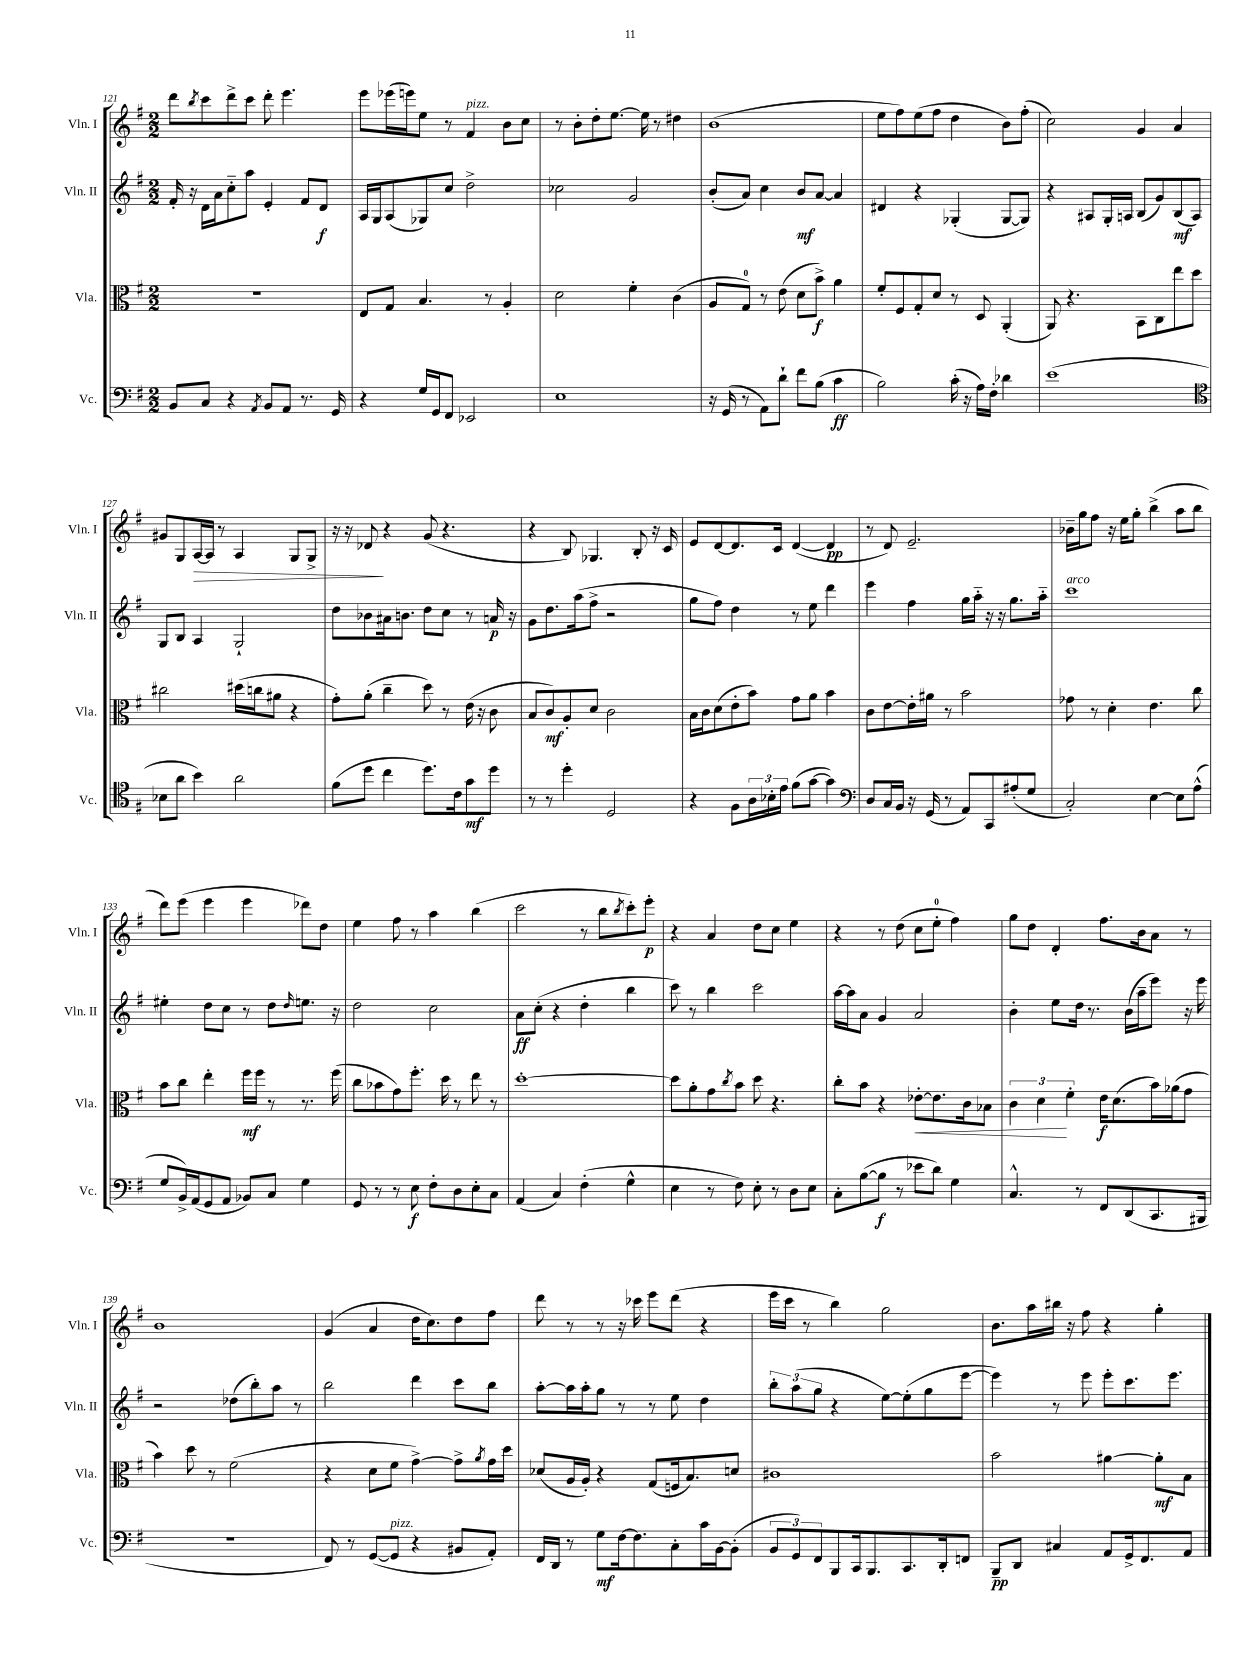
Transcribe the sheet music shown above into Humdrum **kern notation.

**kern	**dynam	**kern	**dynam	**kern	**dynam	**kern	**dynam
*part4	*part4	*part3	*part3	*part2	*part2	*part1	*part1
*staff4	*staff4	*staff3	*staff3	*staff2	*staff2	*staff1	*staff1
*I"Vc.	*	*I"Vla.	*	*I"Vln. II	*	*I"Vln. I	*
*I'Vc.	*	*I'Vla.	*	*I'Vln. II	*	*I'Vln. I	*
*clefF4	*	*clefC3	*	*clefG2	*	*clefG2	*
*k[f#]	*	*k[f#]	*	*k[f#]	*	*k[f#]	*
*M2/2	*	*M2/2	*	*M2/2	*	*M2/2	*
=121	=121	=121	=121	=121	=121	=121	=121
8BB/L	.	1r	.	16f#'/	.	8ddd\L	.
.	.	.	.	16r	.	.	.
.	.	.	.	.	.	8qbb/	.
8C/J	.	.	.	16d\LL	.	8ccc\	.
.	.	.	.	16a\J	.	.	.
4r	.	.	.	8cc\	.	8ddd^\	.
.	.	.	.	8aa\J	.	8ccc\J	.
8qAA/	.	.	.	.	.	.	.
8BB/L	.	.	.	4e'/	.	8ddd'\	.
8AA/J	.	.	.	.	.	4.eee\	.
8.r	.	.	.	8f#/L	.	.	.
.	.	.	.	8d/J	f	.	.
16GG/	.	.	.	.	.	.	.
=122	=122	=122	=122	=122	=122	=122	=122
4r	.	8E/L	.	16A/LL	.	8eee\L	.
.	.	.	.	16G/J	.	.	.
.	.	8G/J	.	(8A/	.	(16eee-X\L	.
.	.	.	.	.	.	16eeen\J)	.
16G/LL	.	4.B/	.	8G-X/)	.	8ee\J	.
16GG/J	.	.	.	.	.	.	.
8FF#/J	.	.	.	8cc/J	.	8r	.
!	!	!	!	!	!	!LO:TX:a:i:t=pizz.	!
2EE-X/	.	.	.	2dd^\	.	4f#/	.
.	.	8r	.	.	.	.	.
.	.	4A'/	.	.	.	8b\L	.
.	.	.	.	.	.	8cc\J	.
=123	=123	=123	=123	=123	=123	=123	=123
1E	.	2d\	.	2cc-X\	.	8r	.
.	.	.	.	.	.	8b'\L	.
.	.	.	.	.	.	8dd'\	.
.	.	.	.	.	.	[8.ee\J	.
.	.	4f#'\	.	2g/	.	.	.
.	.	.	.	.	.	16ee\]	.
.	.	.	.	.	.	8r	.
.	.	(4c\	.	.	.	4dd#X\	.
=124	=124	=124	=124	=124	=124	=124	=124
16r	.	8A/L	.	(8b'/L	.	(1b	.
(16GG/	.	.	.	.	.	.	.
8r	.	8G/J)	.	8a/J)	.	.	.
8AA\L)	.	8r	.	4cc\	.	.	.
8d`\J	.	(8e\	.	.	.	.	.
8f#\L	.	8d\L	.	8b/L	mf	.	.
(8B\J	.	8b^\J)	f	[8a/J	.	.	.
4c\	ff	4a\	.	4a/]	.	.	.
=125	=125	=125	=125	=125	=125	=125	=125
2B\)	.	8f#'/L	.	4d#X/	.	8ee\L	.
.	.	8F#/	.	.	.	8ff#\)	.
.	.	8G'/	.	4r	.	(8ee\	.
.	.	8d/J	.	.	.	8ff#\J	.
(16c'\	.	8r	.	(4G-X'/	.	4dd\	.
16r	.	.	.	.	.	.	.
16A\LL)	.	8D/	.	.	.	.	.
16F#'\JJ	.	.	.	.	.	.	.
4d-X\	.	(4AA'/	.	[8G-/L	.	8b\L)	.
.	.	.	.	8G-/J])	.	(8ff#'\J	.
=126	=126	=126	=126	=126	=126	=126	=126
(1e	.	8AA/)	.	4r	.	2cc\)	.
.	.	4.r	.	.	.	.	.
.	.	.	.	8A#X/L	.	.	.
.	.	.	.	16G'/L	.	.	.
.	.	.	.	16An/JJ	.	.	.
.	.	8BB\L	.	(8B/L	.	4g/	.
.	.	8C\	.	8g/)	.	.	.
.	.	8ee\	.	(8B/	mf	4a/	.
.	.	8dd\J	.	8A/J)	.	.	.
!!LO:LB:g=z
=127	=127	=127	=127	=127	=127	=127	=127
*clefC4	*	*	*	*	*	*	*
8B-X\L	.	2cc#X\	.	8G/L	.	8g#X/L	.
8a\J	.	.	.	8B/J	.	8G/	.
!	!	!	!	!	!	!	!LO:HP:b
4b\)	.	.	.	4A/	.	[16A/L	>
.	.	.	.	.	.	16A/JJ]	.
.	.	.	.	.	.	8r	.
2a\	.	(16dd#X\LL	.	2G`/	.	4A/	.
.	.	16ccn\J	.	.	.	.	.
.	.	8a#X\J	.	.	.	.	.
.	.	4r	.	.	.	8G/L	.
.	.	.	.	.	.	8G^/J	.
=128	=128	=128	=128	=128	=128	=128	=128
(8f#\L	.	8g'\L)	.	8dd\L	.	16r	.
.	.	.	.	.	.	16r	.
8dd\J	.	(8a'\J	.	8b-X\	.	8d-X/	.
4cc\	.	4cc~\	.	16a#X\k	.	4r	]
.	.	.	.	8.bn\J	.	.	.
8.dd\L)	.	8dd\)	.	8dd\L	.	(8g/	.
.	.	8r	.	8cc\J	.	4.r	.
16c\k	.	.	.	.	.	.	.
8g\	mf	(16e\	.	8r	.	.	.
.	.	16r	.	.	.	.	.
8dd\J	.	8c\	.	16an/	p	.	.
.	.	.	.	16r	.	.	.
=129	=129	=129	=129	=129	=129	=129	=129
8r	.	8B/L	.	8g\L	.	4r	.
8r	.	8c/)	mf	8.dd\	.	.	.
4dd'\	.	8A'/	.	.	.	8B/)	.
.	.	.	.	(16aa\k	.	.	.
.	.	8d/J	.	8ff#^\J	.	4.G-X/	.
2D/	.	2c\	.	2r	.	.	.
.	.	.	.	.	.	8B'/	.
.	.	.	.	.	.	16r	.
.	.	.	.	.	.	16c/	.
=130	=130	=130	=130	=130	=130	=130	=130
4r	.	16B\LL	.	8gg\L	.	8e/L	.
.	.	16c\J	.	.	.	.	.
.	.	(8d\	.	8ff#\J)	.	[8d/	.
8F#\L	.	8e'\	.	4dd\	.	8.d/]	.
24A\L	.	8b\J)	.	.	.	.	.
24B-X'\	.	.	.	.	.	.	.
.	.	.	.	.	.	16c/Jk	.
24e\JJ	.	.	.	.	.	.	.
(8f#\L	.	8g\L	.	8r	.	([4d/	.
[8g\J	.	8a\J	.	8ee\	.	.	.
4g\])	.	4b\	.	4ddd\	.	4d/]	pp
=131	=131	=131	=131	=131	=131	=131	=131
*clefF4	*	*	*	*	*	*	*
8D/L	.	8c\L	.	4eee\	.	8r	.
16C/L	.	[8e\	.	.	.	8d/)	.
16BB/JJ	.	.	.	.	.	.	.
16r	.	16e'\L]	.	4ff#\	.	2.e~/	.
(16GG/	.	16a#X\JJ	.	.	.	.	.
8r	.	8r	.	.	.	.	.
8AA/L)	.	2b\	.	16gg\LL	.	.	.
.	.	.	.	16aa\JJ	.	.	.
8CC/	.	.	.	16r	.	.	.
.	.	.	.	16r	.	.	.
(8A#X'/	.	.	.	8.gg\L	.	.	.
8G/J	.	.	.	.	.	.	.
.	.	.	.	16aa\Jk	.	.	.
=132	=132	=132	=132	=132	=132	=132	=132
!	!	!	!	!LO:TX:a:i:t=arco	!	!	!
2C'/)	.	8g-X\	.	1ccc	.	16b-X~\LL	.
.	.	.	.	.	.	16gg\J	.
.	.	8r	.	.	.	8ff#\J	.
.	.	4d'\	.	.	.	16r	.
.	.	.	.	.	.	16ee\KL	.
.	.	.	.	.	.	8gg'\J	.
[4E\	.	4.e\	.	.	.	(4bb^\	.
8E\L]	.	.	.	.	.	8aa\L	.
(8A^^\J	.	8cc\	.	.	.	8bb\J	.
!!LO:LB:g=z
=133	=133	=133	=133	=133	=133	=133	=133
8G/L	.	8b\L	.	4ee#X'\	.	8ddd\L)	.
16BB^/L)	.	8cc\J	.	.	.	(8eee\J	.
(16AA/J	.	.	.	.	.	.	.
8GG/	.	4ee'\	.	8dd\L	.	4eee\	.
8AA/J	.	.	.	8cc\J	.	.	.
8BB-X/L)	.	16ff#\LL	mf	8r	.	4eee\	.
.	.	16ff#\JJ	.	.	.	.	.
8C/J	.	8r	.	8dd\L	.	.	.
.	.	.	.	16qqdd/	.	.	.
4G\	.	8.r	.	8.een\J	.	8ddd-X\L)	.
.	.	.	.	.	.	8dd\J	.
.	.	(16ff#\	.	16r	.	.	.
=134	=134	=134	=134	=134	=134	=134	=134
8GG/	.	8cc\L	.	2dd\	.	4ee\	.
8r	.	8b-X\	.	.	.	.	.
8r	.	8g\)	.	.	.	8ff#\	.
8E\	f	8.ff#'\J	.	.	.	8r	.
8F#'\L	.	.	.	2cc\	.	4aa\	.
.	.	16dd\	.	.	.	.	.
8D\	.	8r	.	.	.	.	.
8E'\	.	8ee\	.	.	.	(4bb\	.
8C\J	.	8r	.	.	.	.	.
=135	=135	=135	=135	=135	=135	=135	=135
(4AA/	.	[1dd'	.	8a\L	ff	2ccc\	.
.	.	.	.	(8cc'\J	.	.	.
4C/)	.	.	.	4r	.	.	.
(4F#'\	.	.	.	4dd'\	.	8r	.
.	.	.	.	.	.	8bb\L	.
.	.	.	.	.	.	8qbb/	.
4G^^\	.	.	.	4bb\	.	8ccc'\)	.
.	.	.	.	.	.	8eee'\J	p
=136	=136	=136	=136	=136	=136	=136	=136
4E\	.	8dd\L]	.	8ccc\)	.	4r	.
.	.	8a'\	.	8r	.	.	.
8r	.	8g\	.	4bb\	.	4a/	.
.	.	8qcc/	.	.	.	.	.
8F#\)	.	8b\J	.	.	.	.	.
8E'\	.	8dd\	.	2ccc\	.	8dd\L	.
8r	.	4.r	.	.	.	8cc\J	.
8D\L	.	.	.	.	.	4ee\	.
8E\J	.	.	.	.	.	.	.
=137	=137	=137	=137	=137	=137	=137	=137
8C'\L	.	8cc'\L	.	[16aa\LL	.	4r	.
.	.	.	.	16aa\J]	.	.	.
([8B\	.	8b\J	.	8a\J	.	.	.
8B\J]	f	4r	.	4g/	.	8r	.
8r	.	.	.	.	.	(8dd\	.
!	!	!	!LO:HP:b	!	!	!	!
8e-X\L	.	[8e-X'\L	<	2a/	.	8cc\L	.
8d\J)	.	8.e-\]	.	.	.	8ee'\J	.
4G\	.	.	.	.	.	4ff#\)	.
.	.	16c\k	.	.	.	.	.
.	.	8B-X\J	.	.	.	.	.
=138	=138	=138	=138	=138	=138	=138	=138
4.C^^/	.	6c\	.	4b'\	.	8gg\L	.
.	.	.	.	.	.	8dd\J	.
.	.	6d\	.	.	.	.	.
.	.	.	.	8ee\L	.	4d'/	.
.	.	6f#'\	[	.	.	.	.
8r	.	.	.	16dd\Jk	.	.	.
.	.	.	.	8.r	.	.	.
8FF#/L	.	16e\KL	f	.	.	8.ff#\L	.
.	.	(8.d\	.	.	.	.	.
(8DD/	.	.	.	(16b\LL	.	.	.
.	.	.	.	16aa~\J	.	16b\k	.
8.CC/	.	16b\L)	.	8eee\J)	.	8a\J	.
.	.	(16a-X\J	.	.	.	.	.
.	.	8g\J	.	16r	.	8r	.
16BBB#X/Jk	.	.	.	16eee\	.	.	.
!!LO:LB:g=z
=139	=139	=139	=139	=139	=139	=139	=139
1r	.	4b\)	.	2r	.	1b	.
.	.	8dd\	.	.	.	.	.
.	.	8r	.	.	.	.	.
.	.	(2f#\	.	(8dd-X\L	.	.	.
.	.	.	.	8bb'\)	.	.	.
.	.	.	.	8aa\J	.	.	.
.	.	.	.	8r	.	.	.
=140	=140	=140	=140	=140	=140	=140	=140
8FF#/)	.	4r	.	2bb\	.	(4g/	.
8r	.	.	.	.	.	.	.
([8GG/L	.	8d\L	.	.	.	4a/	.
!LO:TX:a:i:t=pizz.	!	!	!	!	!	!	!
8GG/J]	.	8f#\J	.	.	.	.	.
4r	.	[4g^\)	.	4ddd\	.	16dd\KL	.
.	.	.	.	.	.	8.cc\)	.
8BB#X/L	.	8g^\L]	.	8ccc\L	.	8dd\	.
.	.	8qa/	.	.	.	.	.
8AA'/J)	.	16g\L	.	8bb\J	.	8ff#\J	.
.	.	16dd\JJ	.	.	.	.	.
=141	=141	=141	=141	=141	=141	=141	=141
16FF#/LL	.	(8d-X/L	.	[8aa'\L	.	8ddd\	.
16DD/JJ	.	.	.	.	.	.	.
8r	.	16A/L	.	16aa\L]	.	8r	.
.	.	16A'/JJ)	.	16aa'\J	.	.	.
8G\L	mf	4r	.	8gg\J	.	8r	.
[16F#\k	.	.	.	8r	.	16r	.
8.F#\]	.	.	.	.	.	16ccc-X\	.
.	.	(8G/L	.	8r	.	8eee\L	.
8C'\	.	16Fn/k	.	8ee\	.	(8ddd\J	.
.	.	8.B/)	.	.	.	.	.
16c\L	.	.	.	4dd\	.	4r	.
[16BB\J	.	.	.	.	.	.	.
(8BB'\J]	.	8dn/J	.	.	.	.	.
=142	=142	=142	=142	=142	=142	=142	=142
12BB/L	.	1c#X	.	12bb'\L	.	16eee\LL	.
.	.	.	.	.	.	16ccc\JJ	.
12GG/)	.	.	.	(12aa\	.	.	.
.	.	.	.	.	.	8r	.
12FF#/	.	.	.	12gg\J	.	.	.
8BBB/	.	.	.	4r	.	4bb\)	.
16CC/k	.	.	.	.	.	.	.
8.BBB/	.	.	.	.	.	.	.
.	.	.	.	[8ee\L)	.	2gg\	.
8.CC/	.	.	.	(8ee'\]	.	.	.
.	.	.	.	8gg\	.	.	.
16DD'/k	.	.	.	.	.	.	.
8FFn/J	.	.	.	[8eee\J	.	.	.
=143	=143	=143	=143	=143	=143	=143	=143
8BBB~/L	pp	2b\	.	4eee\])	.	8.b\L	.
8DD/J	.	.	.	.	.	.	.
.	.	.	.	.	.	16aa\L	.
4C#X/	.	.	.	8r	.	16bb#X\JJ	.
.	.	.	.	.	.	16r	.
.	.	.	.	8eee\	.	8ff#\	.
8AA/L	.	[4a#X\	.	8eee'\L	.	4r	.
16GG^/k	.	.	.	8.ccc\	.	.	.
8.FF#/	.	.	.	.	.	.	.
.	.	8a#'\L]	mf	.	.	4gg'\	.
.	.	.	.	8.eee\J	.	.	.
8AA/J	.	8B\J	.	.	.	.	.
==	==	==	==	==	==	==	==
*-	*-	*-	*-	*-	*-	*-	*-
